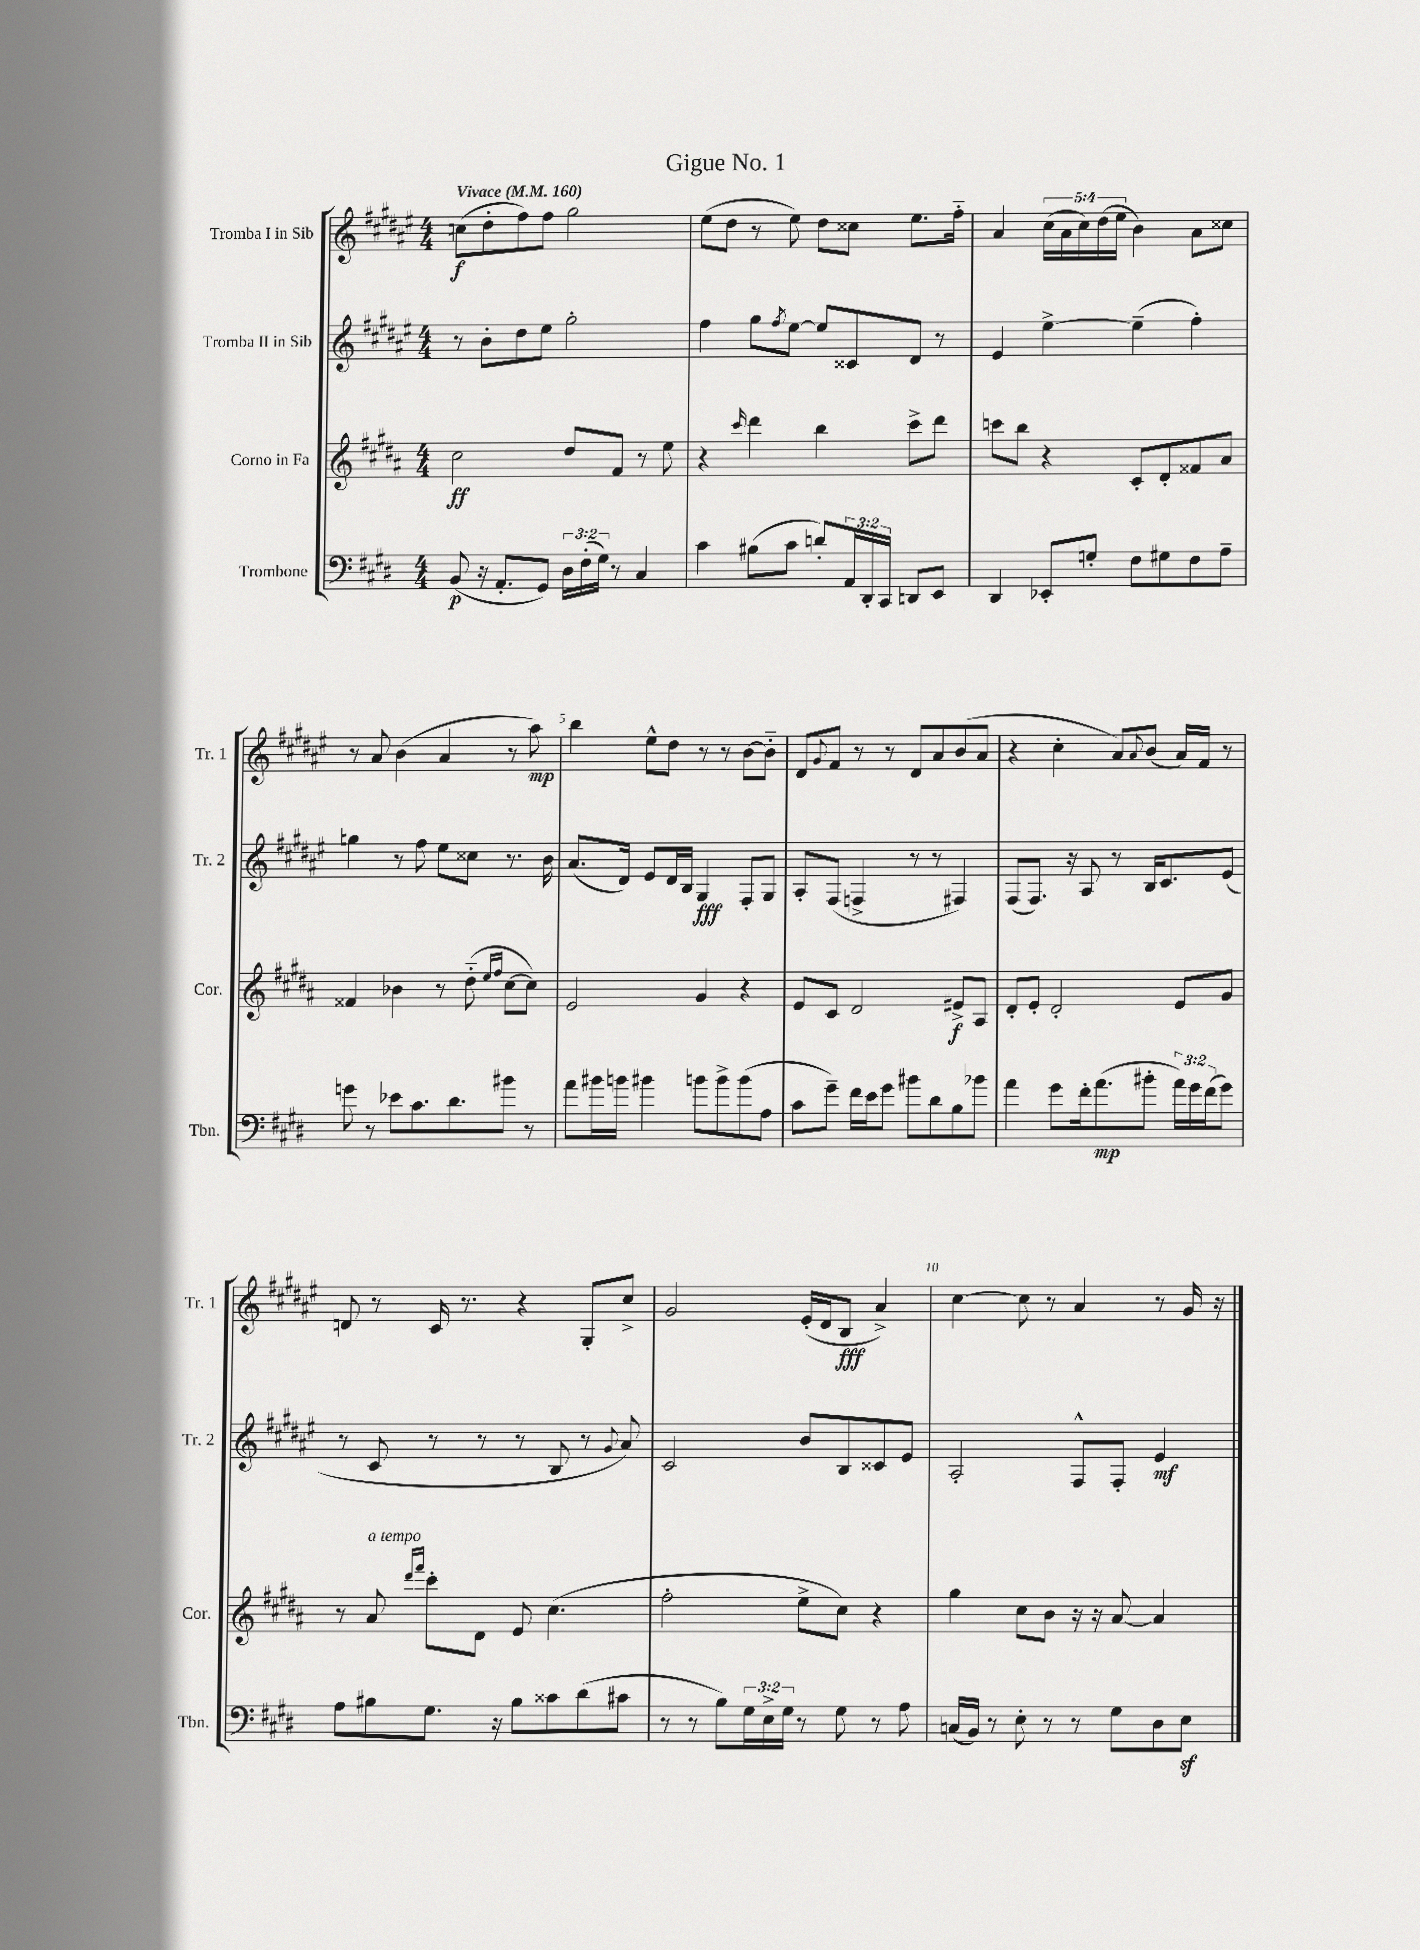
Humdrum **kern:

**kern	**kern	**kern	**kern
*staff4	*staff3	*staff2	*staff1
*clefF4	*clefG2	*clefG2	*clefG2
*k[f#c#g#d#]	*k[f#c#g#d#a#]	*k[f#c#g#d#a#e#]	*k[f#c#g#d#a#e#]
*M4/4	*M4/4	*M4/4	*M4/4
*MM160	*MM160	*MM160	*MM160
(8BB	2cc#	8r	(8cc
16r	.	8b'	8dd#'
8.AA'	.	.	.
.	.	8dd#	8ff#)
8GG#)	.	8ee#	8ff#
24D#	8dd#	2gg#'	2gg#
(24F#'	.	.	.
24G#)	.	.	.
8r	8f#	.	.
4C#	8r	.	.
.	8ee	.	.
=	=	=	=
4c#	4r	4ff#	(8ee#
.	.	.	8dd#
.	16qqccc#	.	.
(8B#	4ddd#	8gg#	8r
.	.	8qff#	.
8c#	.	[8ee#	8ee#)
8d')	4bb	8ee#]	8dd#
24AA	.	8c##	8cc##
24DD#'	.	.	.
24CC#	.	.	.
8DD	8ccc#^	8d#	8.ee#
8EE	8ddd#	8r	.
.	.	.	16ff#'~
=	=	=	=
4DD#	8ccc	4e#	4a#
.	8bb	.	.
8EE-'	4r	[4ee#^	(20cc#
.	.	.	20a#
.	.	.	20cc#)
8G'	.	.	.
.	.	.	(20dd#
.	.	.	20ee#
8F#	8c#'	(4ee#~]	4b)
8G#	8d#'	.	.
8F#	8f##	4ff#')	8a#
8A~	8a#	.	8cc##
=	=	=	=
8g	4f##	4gg	8r
8r	.	.	8a#
8e-	4b-	8r	(4b
8.c#	.	8ff#	.
.	8r	8ee#	4a#
8.d#	.	.	.
.	(8dd#'~	8cc##	.
.	16qqee	.	.
.	16qqff#	.	.
8b#	[8cc#	8.r	8r
8r	8cc#])	.	8aa#)
.	.	16b	.
=	=	=	=
8a	2e	(8.a#	4bb
16b#	.	.	.
16b	.	16d#)	.
4b#	.	8e#	8ee#^^
.	.	16d#	8dd#
.	.	16B	.
8b	4g#	4G#	8r
8b^	.	.	8r
(8b	4r	8F#'	[8b
8A	.	8G#	8b'~]
=	=	=	=
8c#	8e	8A#'	8d#
.	.	.	8qqg#
8g#~)	8c#	(8F#	8f#
16f#	2d#	4F^	8r
16e	.	.	.
8g#	.	.	8r
8b#	.	8r	8d#
8d#	.	8r	8a#
8B	8e#^	4F#)	(8b
8b-	8A#	.	8a#
=	=	=	=
4a	8d#'	(8F#	4r
.	8e'	8.F#)	.
8g#	2d#'	.	4cc#'
.	.	16r	.
16f#'	.	8A#	.
(8.a	.	.	.
.	.	8r	8a#)
.	.	.	8qqa#
8b#'	.	16B	(8b
.	.	8.c#	.
24a)	8e	.	16a#)
24g#	.	.	.
.	.	.	16f#
(24f#	.	.	.
8g#)	8g#	(8e#	8r
=	=	=	=
8A	8r	8r	8d
8B#	8a#	8c#	8r
.	16qqddd#	.	.
.	16qqfff#	.	.
8.G#	8ccc#'	8r	16c#
.	.	.	8.r
.	8d#	8r	.
16r	.	.	.
8B#	8e	8r	4r
8c##	(4.cc#	8B	.
(8d#	.	8r	8G#'
.	.	8qqg#	.
8c#	.	8a#)	8cc#^
=	=	=	=
8r	2ff#'	2c#	2g#
8r	.	.	.
8B)	.	.	.
24G#	.	.	.
24E^	.	.	.
24G#	.	.	.
8r	8ee^	8b	(16e#'
.	.	.	16d#
8G#	8cc#)	8B	8B
8r	4r	8c##	4a#^)
8A	.	8e#	.
=	=	=	=
(16C	4gg#	2A#'	[4cc#
16BB)	.	.	.
8r	.	.	.
8E'	8cc#	.	8cc#]
8r	8b	.	8r
8r	16r	8F#^^	4a#
.	16r	.	.
8G#	[8a#	8F#'	.
8D#	4a#]	4e#	8r
8E	.	.	16g#
.	.	.	16r
==	==	==	==
*-	*-	*-	*-
